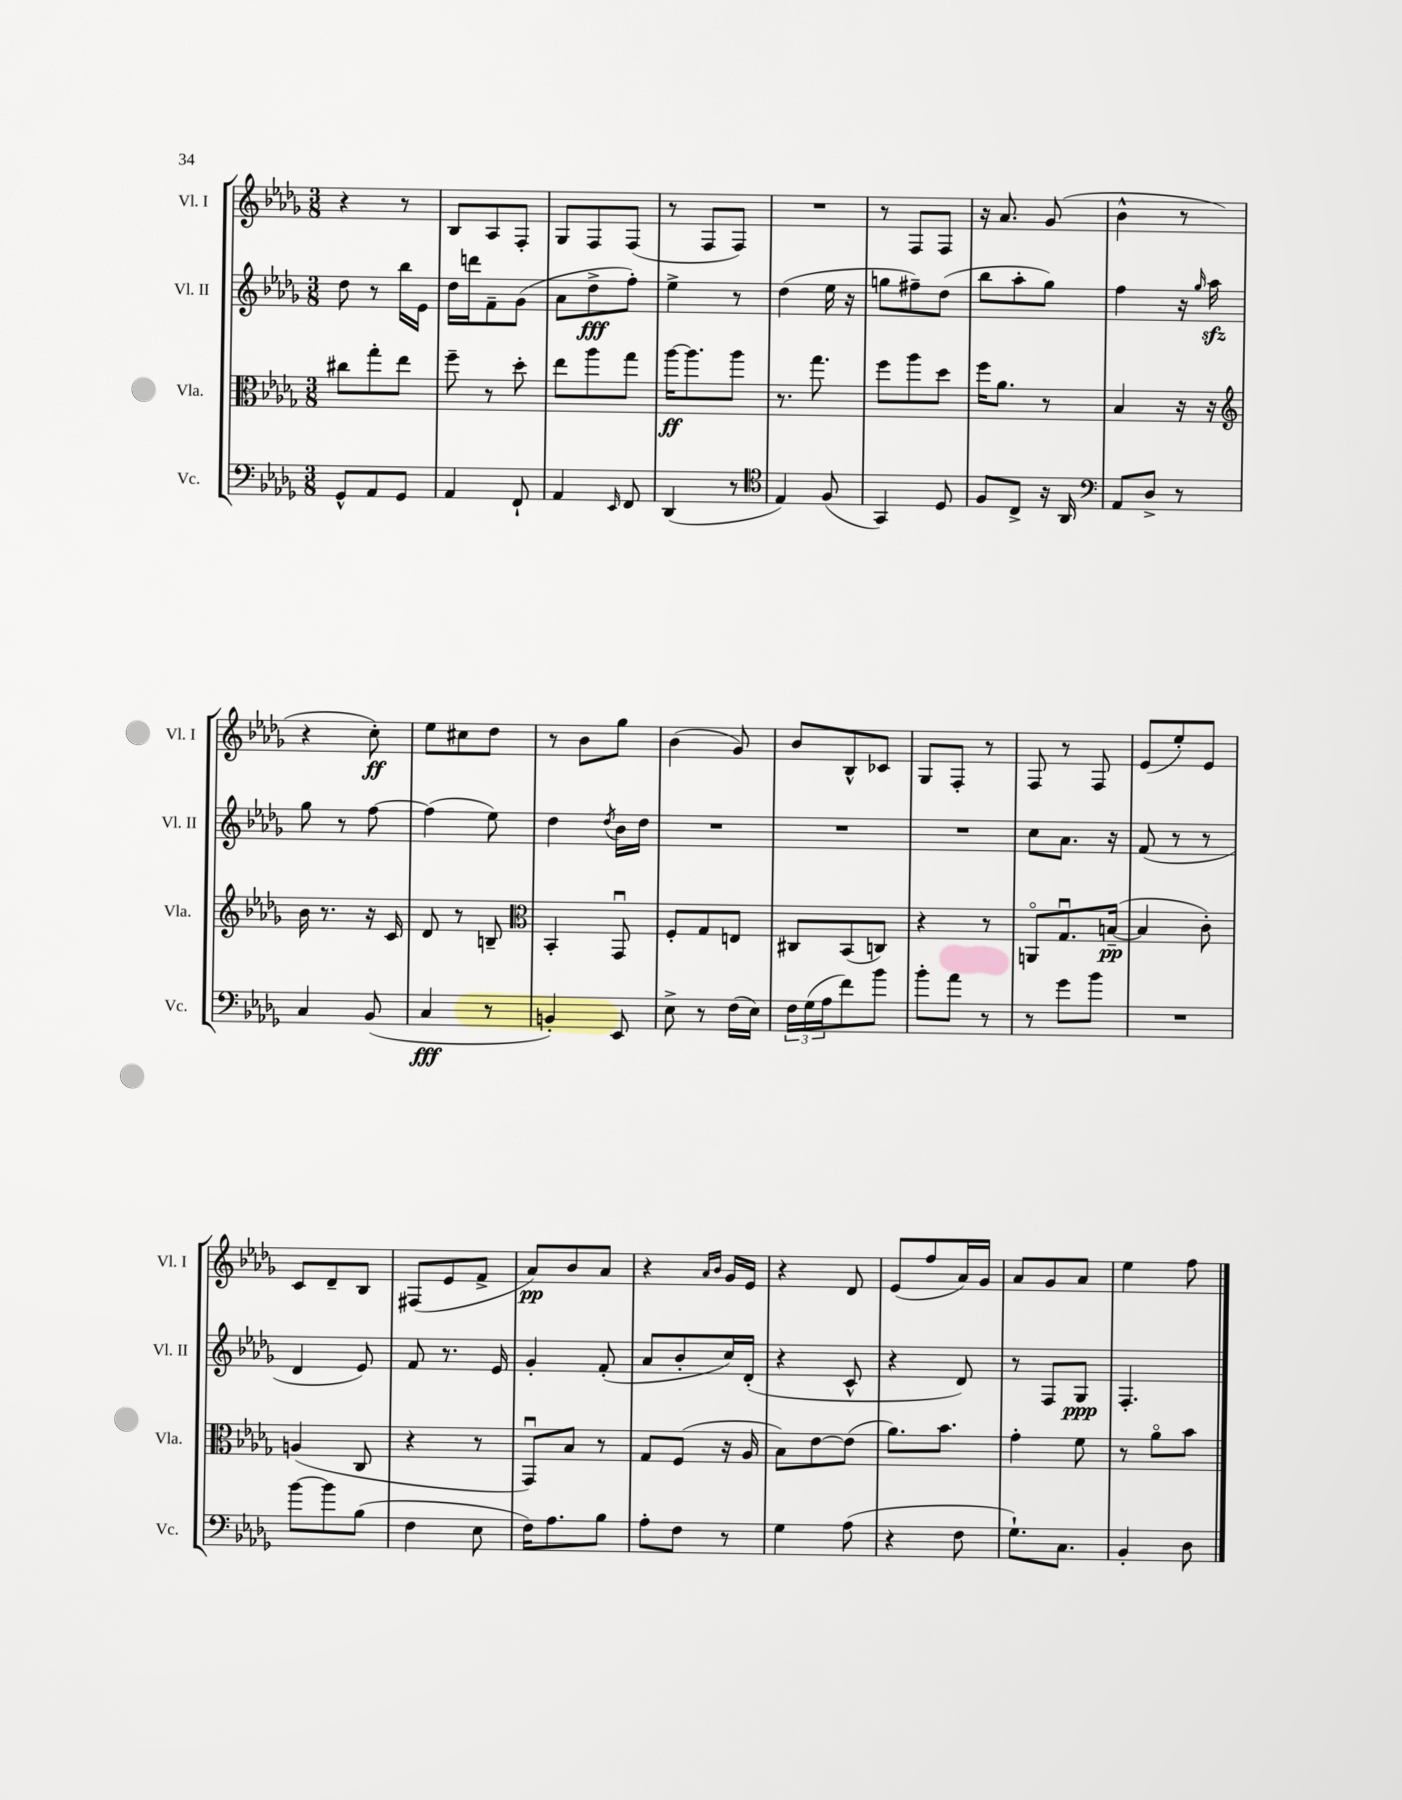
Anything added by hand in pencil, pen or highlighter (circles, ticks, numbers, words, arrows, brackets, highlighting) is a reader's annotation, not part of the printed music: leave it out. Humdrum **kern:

**kern	**kern	**kern	**kern
*staff4	*staff3	*staff2	*staff1
*clefF4	*clefC3	*clefG2	*clefG2
*k[b-e-a-d-g-]	*k[b-e-a-d-g-]	*k[b-e-a-d-g-]	*k[b-e-a-d-g-]
*M3/8	*M3/8	*M3/8	*M3/8
8GG-^^/L	8cc#\L	8dd-\	4r
8AA-/	8gg-'\	8r	.
8GG-/J	8ee-\J	16bb-\LL	8r
.	.	16e-\JJ	.
=	=	=	=
4AA-/	8ff~\	16dd-\LL	8B-/L
.	.	16ddd\J	.
.	8r	8f~\	8A-/
8FF`/	8dd-'\	(8g-\J	8F'/J
=	=	=	=
4AA-/	8ee-\L	8a-\L	8G-/L
.	8aa-\	8dd-^\	8F/
16qqEE-/	.	.	.
8FF/	8gg-\J	8ff'\J)	(8F/J
=	=	=	=
(4DD-/	[16aa-\LK	4ee-^\	8r
.	8.aa-\]	.	.
.	.	.	8F/L
8r	8aa-\J	8r	8F/J)
=	=	=	=
*clefC4	*	*	*
4E-/)	8.r	(4dd-\	4.r
.	8.gg-\	.	.
(8F/	.	16ee-\	.
.	.	16r	.
=	=	=	=
4GG-/)	8ff\L	8gg\L	8r
.	8aa-\	8ff#~\)	8F/L
8D-/	8dd-\J	(8dd-\J	8F/J
=	=	=	=
8F/L	16ff\LK	8bb-\L	16r
.	8.a-\J	.	8.a-/
8C^/J	.	8aa-'\	.
16r	8r	8gg-\J)	(8g-/
16AA-/	.	.	.
=	=	=	=
*clefF4	*	*	*
8AA-/L	4B-/	4ff\	4b-^^\
8D-^/J	.	.	.
8r	16r	16r	8r
.	.	16qqgg-/	.
.	16r	16aa-\	.
=	=	=	=
*	*clefG2	*	*
4C/	16b-\	8gg-\	4r
.	8.r	.	.
.	.	8r	.
(8BB-/	16r	[8ff\	8cc'\)
.	16c/	.	.
=	=	=	=
4C/	8d-/	(4ff\]	8ee-\L
.	8r	.	8cc#\
8r	8B~/	8ee-\)	8dd-\J
=	=	=	=
*	*clefC3	*	*
4BB'/)	4BB-'/	4dd-\	8r
.	.	.	8b-\L
.	.	8qdd-/	.
8EE-/	8GG-u/	16b-\LL	8gg-\J
.	.	16dd-\JJ	.
=	=	=	=
8E-^\	8F'/L	4.r	(4b-\
8r	8G-/	.	.
(16F\LL	8E/J	.	8g-/)
16E-\JJ)	.	.	.
=	=	=	=
24F\LL	8C#/L	4.r	8b-/L
(24G-\	.	.	.
24A-\J	.	.	.
8f\)	(8BB-/	.	8B-^^/
8b-\J	8C/J)	.	8c-/J
=	=	=	=
8b-'\L	4r	4.r	8G-/L
8a-\J	.	.	8F'/J
8r	8r	.	8r
=	=	=	=
8r	8AAo/L	8cc\L	8F/
8g-\L	8.G-u/	8.a-\J	8r
8b-\J	.	.	8F/
.	([16B~/Jk	16r	.
=	=	=	=
4.r	4B/]	(8f/	(8e-/L
.	.	8r	8ee-'/)
.	8c'\)	8r	8e-/J
=	=	=	=
[8b-\L	(4A/	4d-/	8c/L
8b-\]	.	.	8d-~/
(8B-\J	8C/	8e-/)	8B-/J
=	=	=	=
4F\	4r	8f/	(8F#/L
.	.	8.r	8e-/
8E-\	8r	.	8f^/J
.	.	16e-/	.
=	=	=	=
16F\LK)	8GG-u/L)	4g-'/	8a-/L)
8.A-\	.	.	.
.	8B-/J	.	8b-/
8B-\J	8r	(8f'/	8a-/J
=	=	=	=
8A-'\L	8G-/L	8a-/L	4r
8F\J	(8F/J	8b-'/	.
.	.	.	16qqa-/LL
.	.	.	16qqb-/JJ
8r	16r	16cc/L)	16g-/LL
.	16A-/	(16d-'/JJ	16e-/JJ
=	=	=	=
4G-\	8B-\L)	4r	4r
.	[8e-\	.	.
(8A-\	(8e-\]J	8c^^/	8d-/
=	=	=	=
4r	8.a-\L)	4r	(8e-/L
.	.	.	8ff/
.	8.b-\J	.	.
8F\	.	8d-/)	16a-/L)
.	.	.	16g-/JJ
=	=	=	=
8.G-`\L)	4g-'\	8r	8a-/L
.	.	8F/L	8g-/
8.C\J	.	.	.
.	8f\	8G-/J	8a-/J
=	=	=	=
4BB-'/	8r	4.F'/	4ee-\
.	8a-o\L	.	.
8D-\	8b-\J	.	8ff\
==	==	==	==
*-	*-	*-	*-
